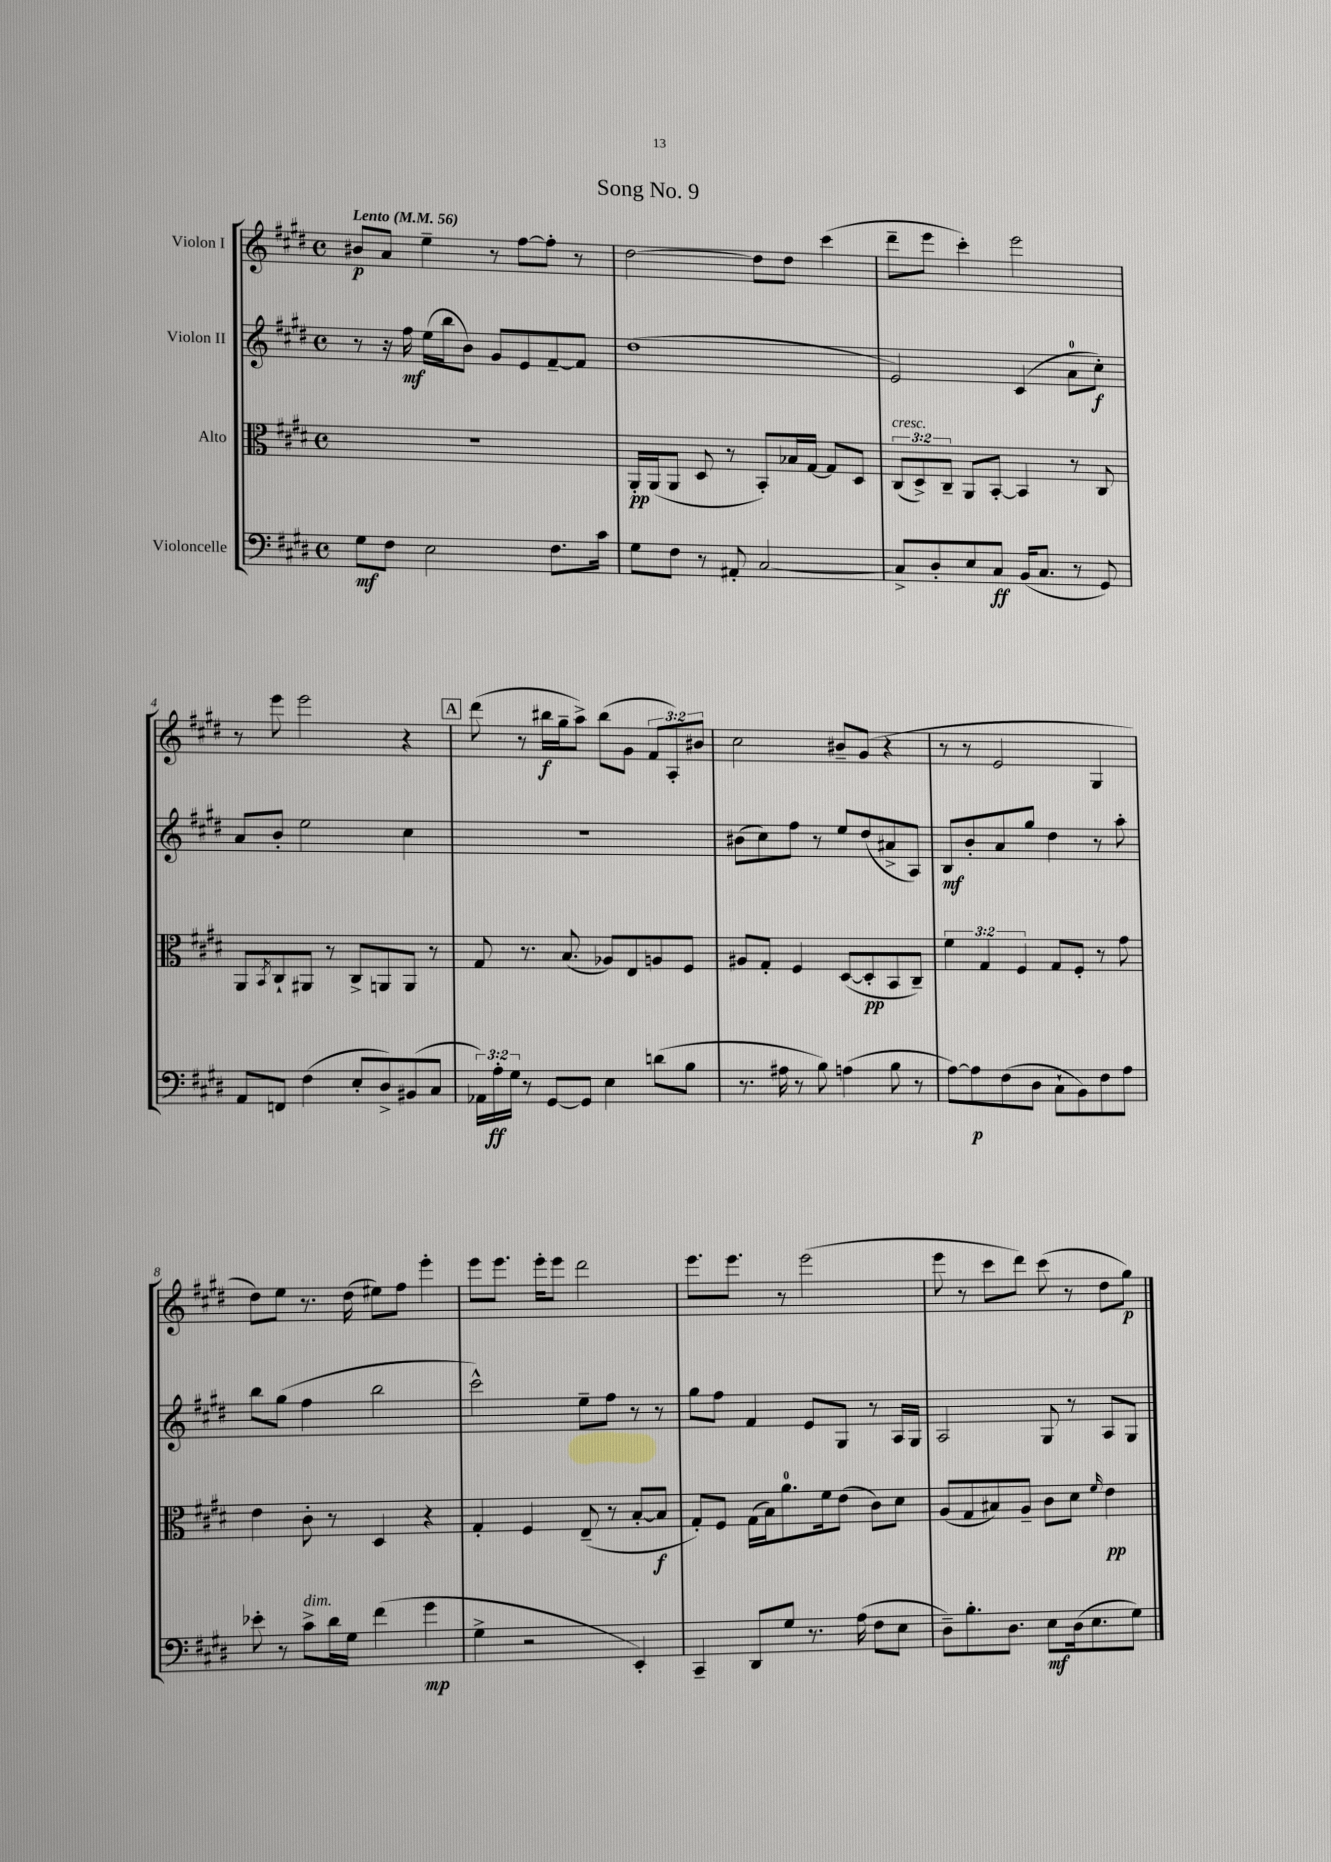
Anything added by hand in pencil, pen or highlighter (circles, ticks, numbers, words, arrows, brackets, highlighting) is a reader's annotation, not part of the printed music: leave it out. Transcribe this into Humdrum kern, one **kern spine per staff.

**kern	**kern	**kern	**kern
*staff4	*staff3	*staff2	*staff1
*clefF4	*clefC3	*clefG2	*clefG2
*k[f#c#g#d#]	*k[f#c#g#d#]	*k[f#c#g#d#]	*k[f#c#g#d#]
*M4/4	*M4/4	*M4/4	*M4/4
*met(c)	*met(c)	*met(c)	*met(c)
*MM56	*MM56	*MM56	*MM56
8G#\L	1r	8r	8b#/L
8F#\J	.	16r	8a/J
.	.	16ff#\	.
2E\	.	(16ee\LL	4ee~\
.	.	16bb\J	.
.	.	8b\J)	.
.	.	8g#/L	8r
.	.	8e/	[8ff#\L
8.F#\L	.	[8f#~/	8ff#'\]J
.	.	8f#/]J	8r
16c#\Jk	.	.	.
=	=	=	=
8G#\L	16AA'/LL	(1dd#	[2dd#\
.	(16AA/J	.	.
8F#\J	8AA/J	.	.
8r	8D#/	.	.
8AA#'/	8r	.	.
[2C#/	8BB'/L)	.	8dd#\]L
.	16B-/L	.	8dd#\J
.	[16G#/JJ	.	.
.	8G#/]L	.	(4ccc#\
.	8D#/J	.	.
=	=	=	=
8C#^/]L	(12C#/L	2e/)	8ddd#~\L
.	12D#^/)	.	.
8D#'/	.	.	8eee\J
.	12C#~/J	.	.
8E/	8AA/L	.	4ccc#'\)
8C#/J	[8BB'/J	.	.
(16BB/LK	4BB/]	(4c#/	2eee\
8.C#/J	.	.	.
8r	8r	8a\L	.
8GG#/)	8C#/	8cc#'\J)	.
=	=	=	=
8AA/L	8AA/L	8a/L	8r
.	8qBB/	.	.
8FF/J	8C#`/	8b'/J	8eee\
(4F#\	8AA#/J	2ee\	2eee\
.	8r	.	.
8E'/L	8C#^/L	.	.
8D#^/)	8AA/	.	.
(8BB#/	8AA/J	4cc#\	4r
8C#/J	8r	.	.
=	=	=	=
24AA-\LL)	8G#/	1r	(8ddd#\
24A'\	.	.	.
24G#\JJ	.	.	.
8r	8.r	.	8r
[8GG#/L	.	.	16bb#\LL
.	(8.B/	.	16gg#~\J
8GG#/]J	.	.	8aa^\J)
4E\	8A-/L)	.	(8bb#\L
.	8E/	.	8g#\J
(8d\L	8A/	.	12f#/L
.	.	.	12A'/)
8B\J	8F#/J	.	.
.	.	.	12b#/J
=	=	=	=
8.r	8A#/L	(8b#\L	2cc#\
.	8G#'/J	8cc#\)	.
16A#\	.	.	.
8r	4F#/	8ff#\J	.
8B\)	.	8r	.
(4A\	([8D#/L	8ee/L	8b#~/L
.	8D#'/]	(8dd#/	(8g#/J
8B\	8BB/	8a#^/	4r
8r	8C#~/J)	8A/J)	.
=	=	=	=
[8A\L)	6f#\	8B/L	8r
8A\]	.	8b'/	8r
.	6G#/	.	.
(8F#\	.	8a/	2e/
.	6F#/	.	.
8D#\J	.	8gg#/J	.
8C#`\L	8G#/L	4dd#\	.
8BB\)	8F#'/J	.	.
8F#\	8r	8r	4G#/
8A\J	8g#\	8aa'\	.
=	=	=	=
8e-'\	4e\	8bb\L	8dd#\L)
8r	.	(8gg#\J	8ee\J
8c#^\L	8c#'\	4ff#\	8.r
16d#\L	8r	.	.
16G#\JJ	.	.	(16dd#\
(4f#\	4D#/	2bb\	8ee#\L)
.	.	.	8ff#\J
4g#\	4r	.	4eee'\
=	=	=	=
4G#^\	4G#'/	2ccc#^^\)	8eee\L
.	.	.	8.eee\J
2r	4F#/	.	.
.	.	.	16eee'\LK
.	.	.	8eee\J
.	(8E~/	8ee~\L	2ddd#\
.	8r	8ff#\J	.
4EE'/)	[8B'/L	8r	.
.	8B/]J	8r	.
=	=	=	=
4CC#~/	8G#'/L)	8gg#\L	8.eee\L
.	8F#/J	8ff#\J	.
.	.	.	8.eee\J
8DD#/L	(16G#\LL	4f#/	.
.	16B\J)	.	.
8G#/J	8.a\	.	8r
8.r	.	8e/L	(2eee\
.	16f#\k	.	.
.	(8e\J	8G#/J	.
(16A\	.	.	.
8F#\L	8c#\L)	8r	.
8E\J	8d#\J	16A/LL	.
.	.	16G#/JJ	.
=	=	=	=
8D#~\L)	(8A/L	2A/	8eee\
8.B'\	8G#/	.	8r
.	8B#/)	.	8ccc#\L
8.D#\J	.	.	.
.	8A~/J	.	8ddd#\J)
8E\L	8c#\L	8G#/	(8ccc#\
(16D#\k	8d#\J	8r	8r
8.E\	.	.	.
.	16qqf#/	.	.
.	4e\	8A/L	8dd#\L
8G#\J)	.	8G#/J	8gg#\J)
==	==	==	==
*-	*-	*-	*-
